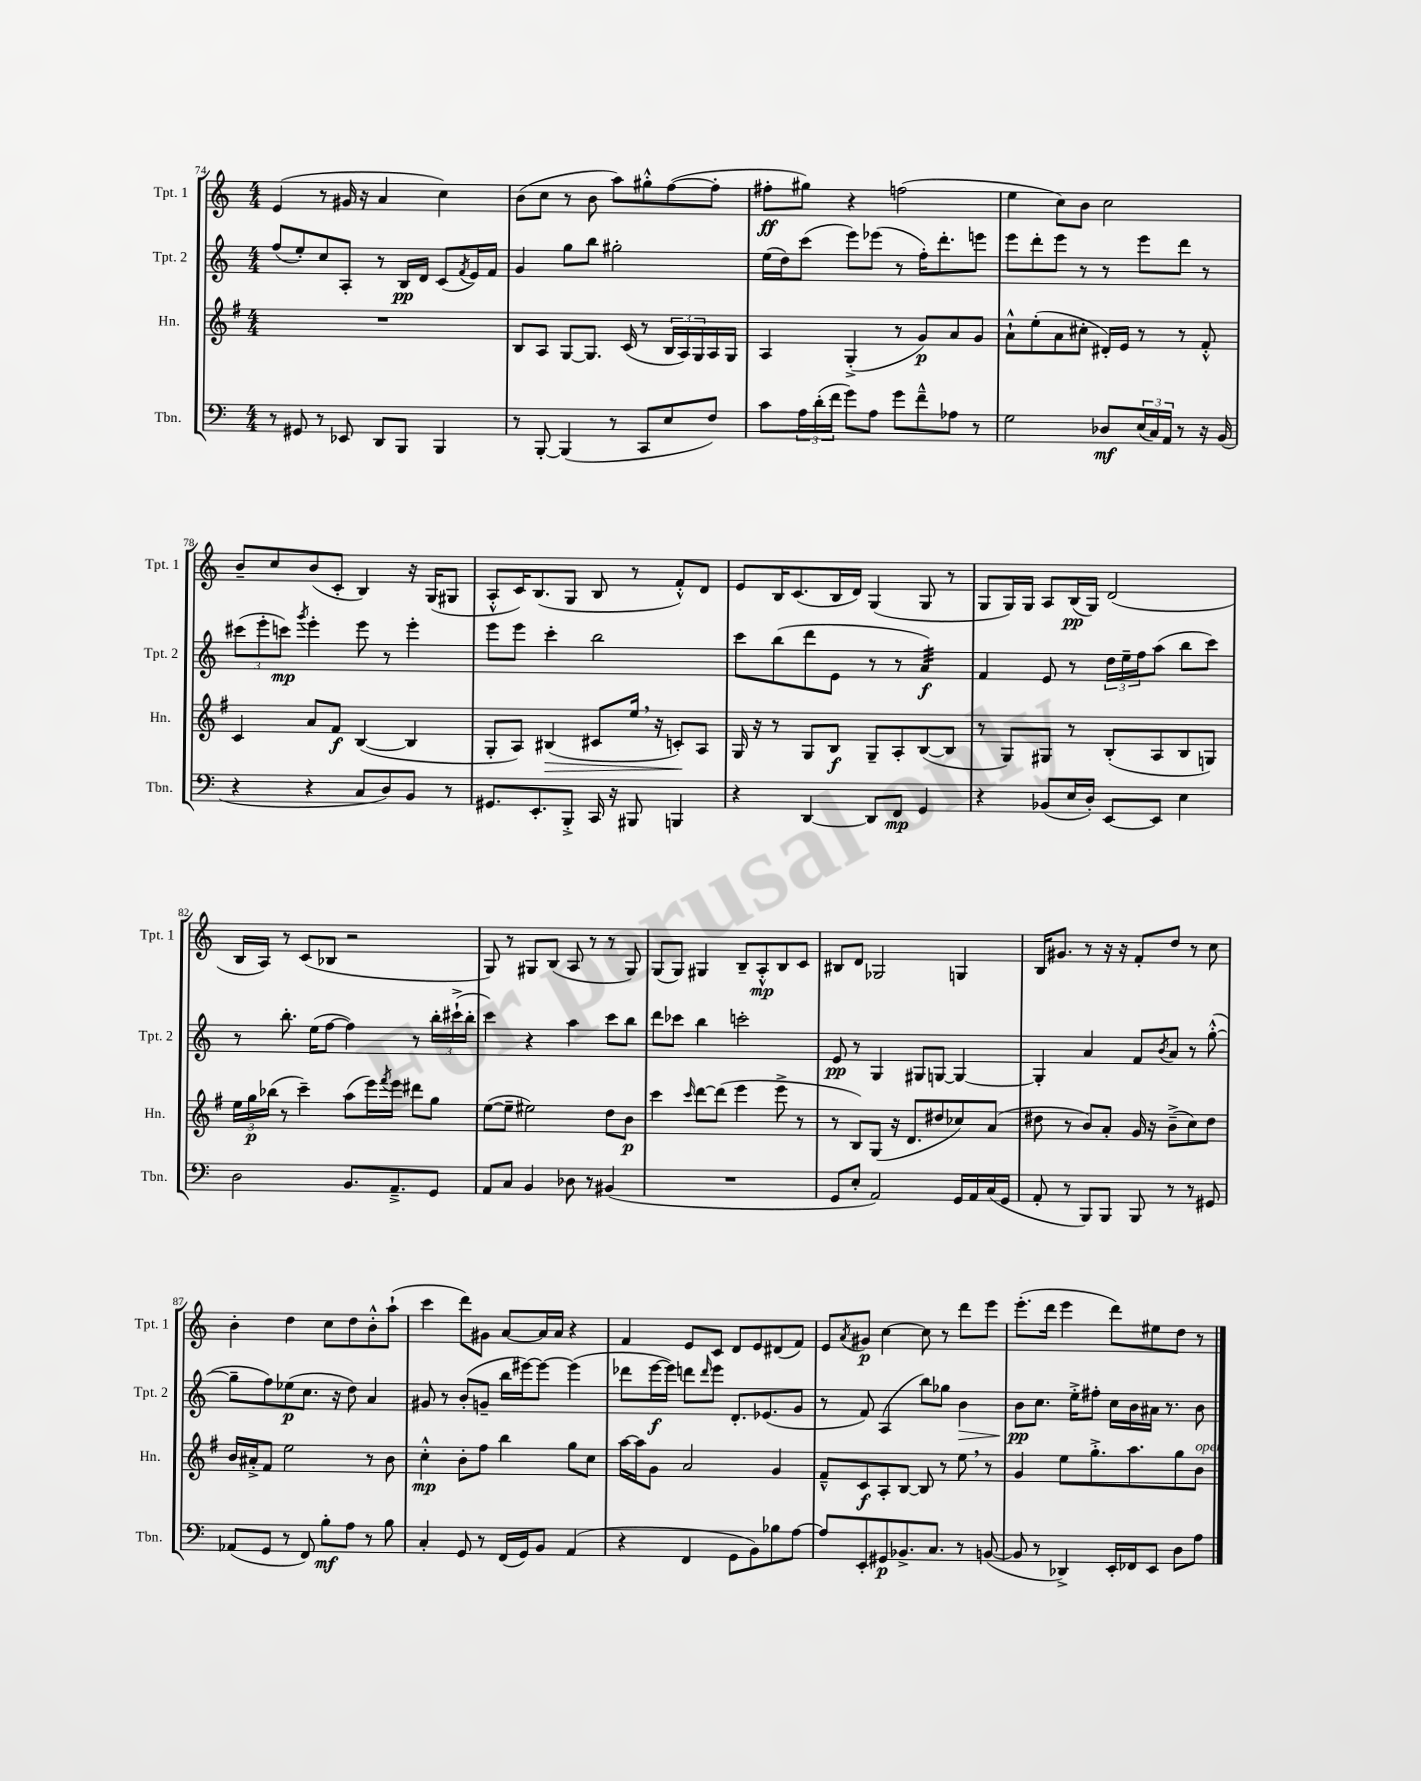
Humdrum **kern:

**kern	**kern	**kern	**kern
*staff4	*staff3	*staff2	*staff1
*clefF4	*clefG2	*clefG2	*clefG2
*k[]	*k[f#]	*k[]	*k[]
*M4/4	*M4/4	*M4/4	*M4/4
8r	1r	(8ff	(4e
8GG#	.	8ee')	.
8r	.	8cc	8r
8EE-	.	8A'	16g#
.	.	.	16r
8DD	.	8r	4a
8BBB	.	16B	.
.	.	16d	.
4BBB	.	(8c	4cc)
.	.	8qf	.
.	.	16e)	.
.	.	16f	.
=	=	=	=
8r	8B	4g	(8b
[8BBB'	8A	.	8cc
(4BBB]	[8G	8gg	8r
.	8.G]	8bb	8b
8r	.	2gg#'	8aa)
.	(16c	.	.
8CC	8r	.	8gg#'^^
8E	24B	.	([8ff
.	24A)	.	.
.	24G	.	.
8F)	16A	.	8ff']
.	16G	.	.
=	=	=	=
8c	4A	(16ee	8ff#'
.	.	16dd)	.
24A	.	(8ccc	8gg#)
(24d'	.	.	.
24f	.	.	.
8g)	(4G'^	8eee)	4r
8A	.	(8eee-	.
8g	8r	8r	(2ff
8f~^^	8g)	16ff')	.
.	.	8.ddd'	.
8A-	8a	.	.
8r	8g	8eee	.
=	=	=	=
2G	8a`^^	8eee	4ee
.	(8ee'	8ddd'	.
.	8a	8eee	8cc)
.	8cc#'	8r	8b
8D-	16d#')	8r	2cc
.	16e	.	.
(24E	8r	8eee	.
24C)	.	.	.
24AA	.	.	.
8r	8r	8ddd	.
16r	8f#'^^	8r	.
(16BB	.	.	.
=	=	=	=
4r	4c	(12ccc#	8b~
.	.	12eee'	.
.	.	.	8cc
.	.	12ccc)	.
.	.	8qggg	.
4r	8a	4eee'	(8b
.	8f#	.	8c'
8C	([4B	8eee	4B)
8D)	.	8r	.
8BB	4B]	4eee'	16r
.	.	.	(16G
8r	.	.	8G#
=	=	=	=
8.GG#	8G'	8eee	8A'^^
.	8A)	8eee	16c)
8.EE'	.	.	(8.B
.	(4B#	4ccc'	.
8BBB'^	.	.	8G
16CC	8c#	2bb	8B
16r	.	.	.
8BBB#	16ee	.	8r
.	16r	.	.
4BBB	8c')	.	8f'^^)
.	8A	.	8d
=	=	=	=
4r	16G	8ccc	8e
.	16r	.	.
.	8r	(8bb	16B
.	.	.	(8.c
[4DD	8G	8ddd	.
.	8B	8e	16B
.	.	.	16d)
8DD]	8G~	8r	(4G
8FF	8A'	8r	.
4GG	([8B	4a)	8G
.	8B]	.	8r
=	=	=	=
4r	8r	4f	8G
.	8G)	.	16G)
.	.	.	16G
(8BB-	8G#	8e	8A
16E	8r	8r	(16B
16D')	.	.	16G)
[8EE	(8B'	24dd	(2d
.	.	24ee~	.
.	.	24ff	.
8EE]	8A	(8aa	.
4E	8B	8bb	.
.	8G)	8ccc)	.
=	=	=	=
2D	24ee	8r	16B
.	24gg	.	.
.	.	.	16A)
.	(24bb-	.	.
.	8r	8.bb'	8r
.	4ccc~)	.	(8c
.	.	(16ee	.
.	.	[8ff	8B-
8.BB	(8aa	4ff])	2r
.	16eee)	.	.
.	8qfff#	.	.
8.AA~^	16eee	.	.
.	8ddd#	8r	.
8GG	8gg	24bb'	.
.	.	(24ccc#`^	.
.	.	24bb'	.
=	=	=	=
8AA	([8ee	4ccc)	8G)
8C	8ee~]	.	8r
4BB	2ee#)	4r	8G#
.	.	.	(8B
8D-	.	4aa	8A
8r	.	.	8r
(4BB#	8dd	8ccc	8r
.	8b	8bb	8G#)
=	=	=	=
1r	4ccc	8ddd	(8G
.	.	8ccc-	8G)
.	16qqccc	.	.
.	[8ddd	4bb	4G#
.	(8ddd]	.	.
.	4eee	2ccc'	8B~
.	.	.	8A'^^
.	8eee^	.	8B
.	8r	.	8c
=	=	=	=
8GG	8r	8e	8B#
8E'	8B)	8r	8d
2AA)	(8G	4G	2G-
.	16r	.	.
.	8.d	.	.
.	.	8G#	.
.	8dd#	[8G	.
16GG	8cc-)	4G_	4G
16AA	.	.	.
(16C	(8a	.	.
16GG	.	.	.
=	=	=	=
8AA'	8dd#	4G']	16B
.	.	.	8.g#
8r	8r	.	.
8BBB)	8b)	4a	8r
8BBB	8a'	.	16r
.	.	.	16r
8BBB	16g	8f	8f'
.	16r	.	.
.	.	8qb	.
8r	(8b~^	8a	8dd
8r	8cc)	8r	8r
8GG#	8dd#	([8gg'^^	8cc
=	=	=	=
(8AA-	16b	8gg~]	4b'
.	16a#'^	.	.
8GG	8f#	8ff)	.
8r	2ee	(8ee-	4dd
8FF)	.	8.cc	.
8B'	.	.	8cc
.	.	16r	.
8A	.	8dd)	8dd
8r	8r	4a	8b'^^
8B	8b	.	(8aa`
=	=	=	=
4C'	4cc'^^	8g#	4ccc
.	.	8r	.
8GG	8b'	(8b'	8ddd)
8r	8ff#	8g~	8g#
(16FF	4bb	16bb	[8a
16GG)	.	[16eee#)	.
8BB	.	8eee#_	16a]
.	.	.	16a
(4AA	8gg	(4eee#]	4r
.	8cc	.	.
=	=	=	=
4r	[16aa	8ddd-	4f
.	16aa]	.	.
.	8g	[16eee	.
.	.	16eee])	.
4FF	2a	8ddd	8e
.	.	16qqddd	.
.	.	8eee	8c
8GG	.	8.d'	8d
8BB)	.	.	8e
.	.	(8.e-	.
8B-	4g	.	(8d#
[8A	.	8g	8f)
=	=	=	=
8A]	8f#~^^	8r	8e
.	.	.	8qa
8EE'	8c	8f)	8g#
8GG#	8A'	(4A	[4cc
8.BB-^	[8B	.	.
.	8B]	8bb)	8cc]
8.C	.	.	.
.	8r	8gg-	8r
8r	8ee	4b	8ddd
([8BB	8r	.	8eee
=	=	=	=
8BB]	4g	8b	(8.eee'
8r	.	8.cc	.
.	.	.	16ddd
4DD-^)	8ee	.	4eee
.	.	16ee'^	.
.	8.gg'^	8ff#'	.
16EE'	.	16cc	8ddd)
16FF-	8.aa	16b	.
8EE	.	16a#	8ee#
.	.	8.r	.
8D	8gg	.	8dd
8A	8b	8b	8r
==	==	==	==
*-	*-	*-	*-
